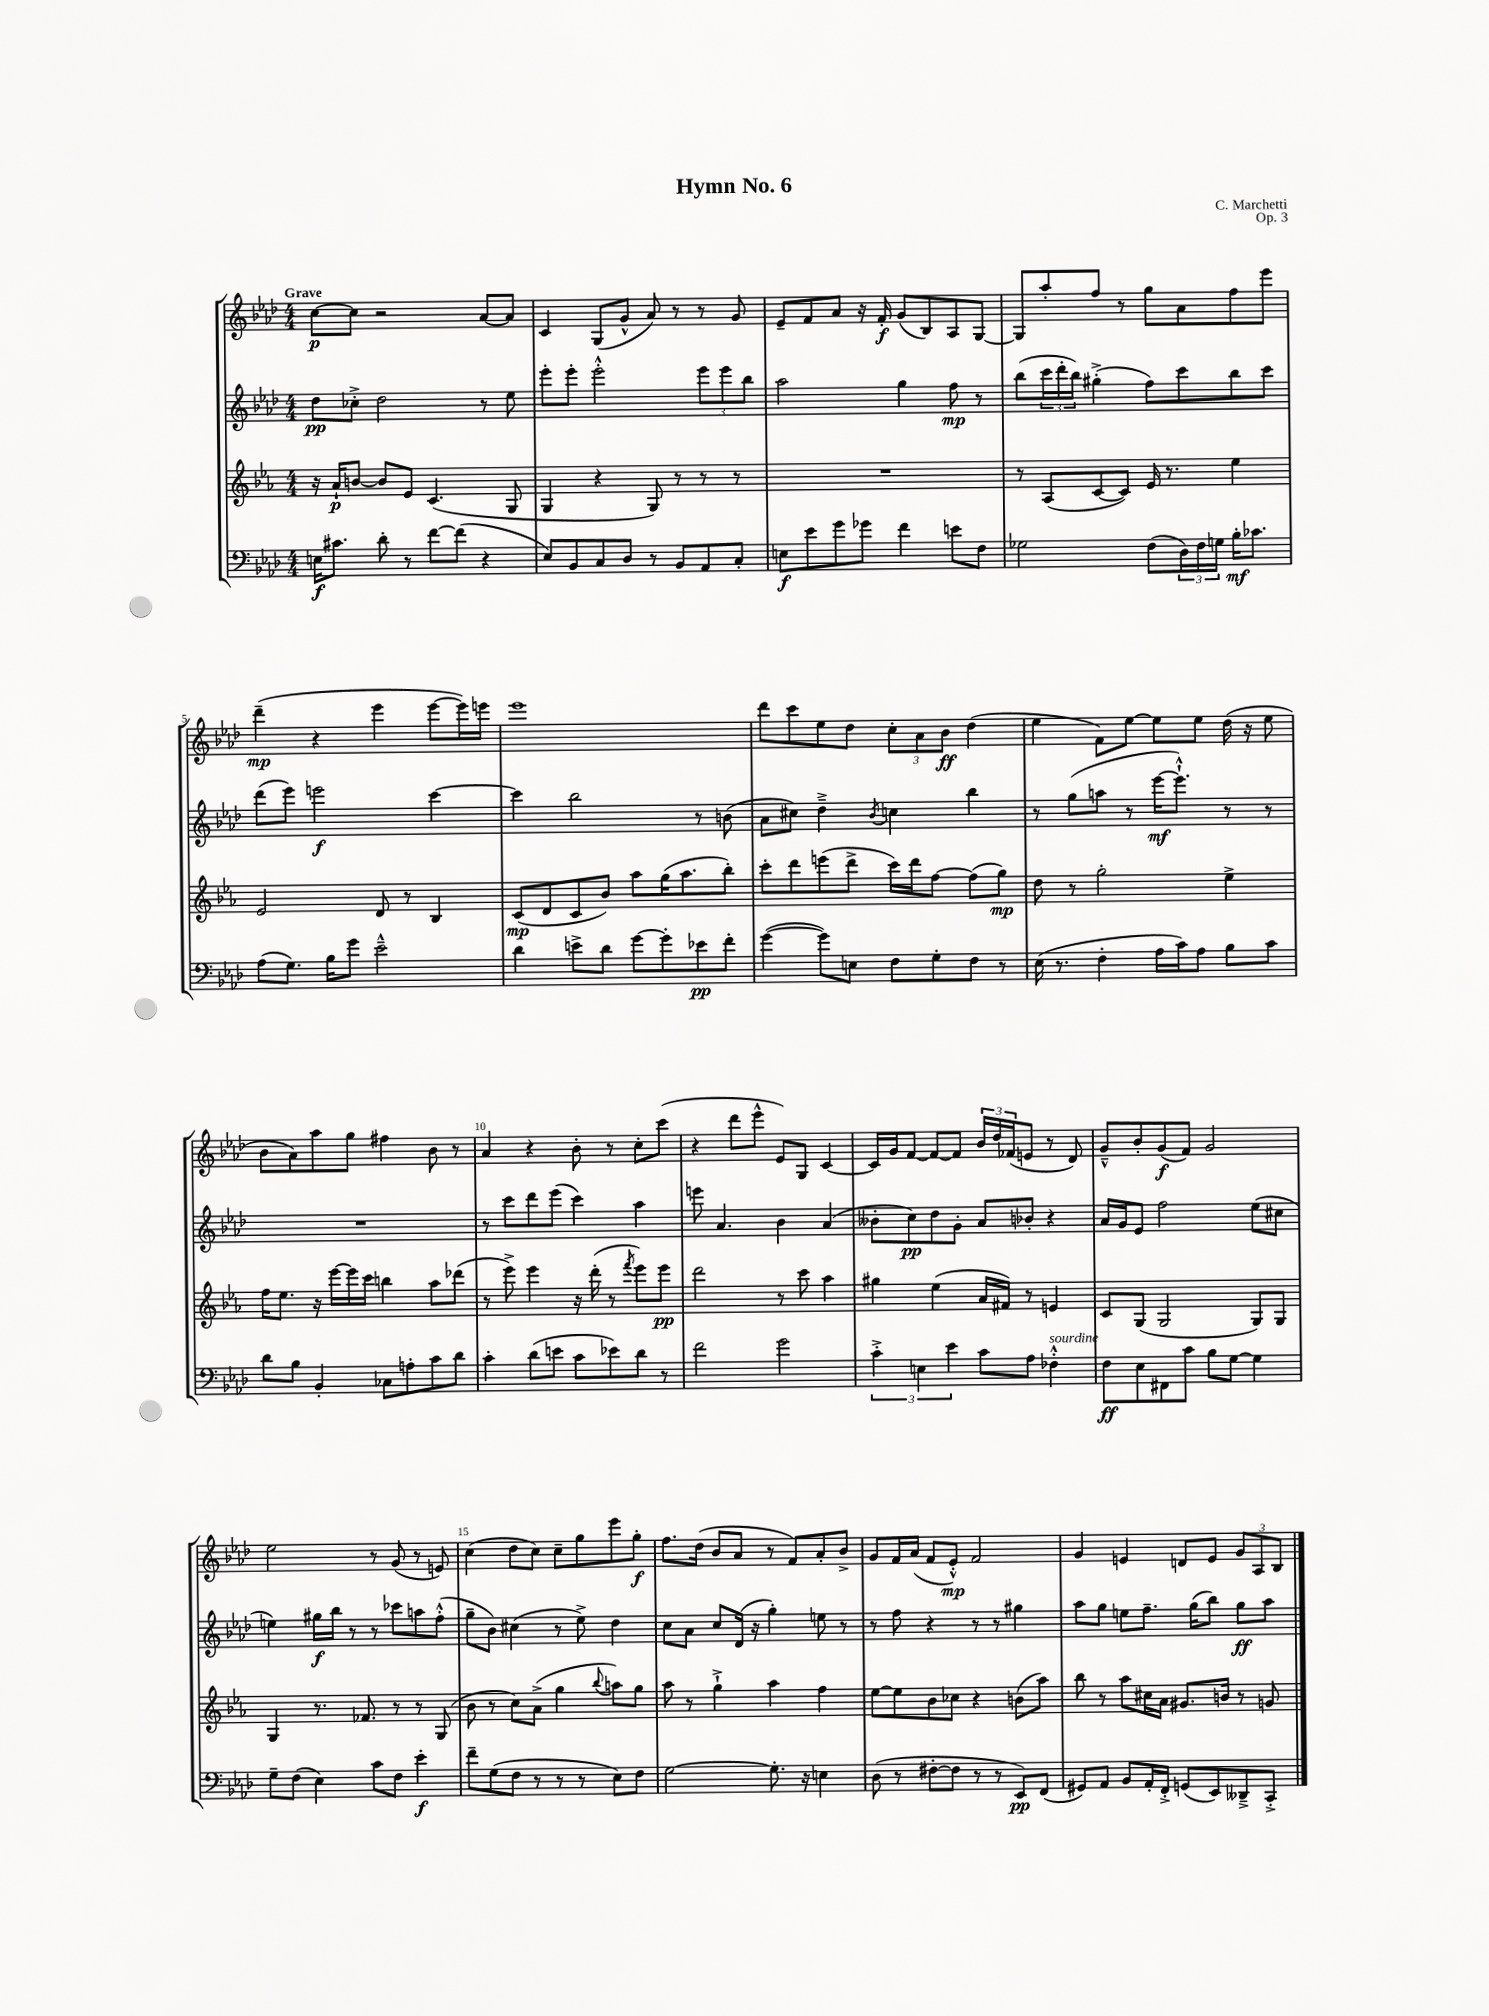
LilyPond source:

\header { title = "Hymn No. 6" composer = "C. Marchetti" opus = "Op. 3" }
<<
\new StaffGroup <<
\new Staff = "s0" {
    \clef treble \key aes \major \numericTimeSignature \time 4/4 \tempo "Grave"
    c''8~\p c''8 r2 aes'8~ aes'8 |
    c'4 g8( g'8-^ aes'8) r8 r8 g'8 |
    ees'8-- f'8 aes'8 r16 f'16-.\f g'8( bes8) aes8 g8~ |
    g8 aes''8-. f''8 r8 g''8 aes'8 f''8 ees'''8 |
    des'''4--\mp( r4 ees'''4 ees'''8~ ees'''16) e'''16 |
    ees'''1 |
    des'''8 c'''8 ees''8 des''8 \tuplet 3/2 { c''8-. aes'8 bes'8\ff } des''4( |
    ees''4 f'8) ees''8~ ees''8 ees''8 des''16( r16 ees''8 |
    bes'8 aes'8) aes''8 g''8 fis''4 bes'8 r8 |
    aes'4 r4 bes'8-. r8 c''8-. c'''8( |
    r4 des'''8 ees'''8-^ ees'8) g8 c'4~ |
    c'16 g'16 f'8~ f'8~ f'8 \tuplet 3/2 { bes'16 des''16 fes'16( } e'8 r8 des'8) |
    g'8---^ bes'8-. g'8\f( f'8) g'2 |
    ees''2 r8 g'8( r8 e'8) |
    c''4( des''8 c''8) c''8-- g''8 ees'''8 g''8-.\f |
    f''8. des''16( bes'8 aes'8 r8 f'8) aes'8-. bes'8-> |
    g'8 f'16 aes'16( f'8 ees'8-.-^\mp) f'2 |
    g'4 e'4 d'8 e'8 \tuplet 3/2 { g'8 aes8 bes8 } \bar "|." |
}
\new Staff = "s1" {
    \clef treble \key aes \major \numericTimeSignature \time 4/4
    des''8\pp ces''8-.-> des''2 r8 ees''8 |
    ees'''8-. ees'''8-. ees'''2-.-^ \tuplet 3/2 { ees'''8 ees'''8 bes''8 } |
    aes''2 g''4 f''8\mp r8 |
    bes''8( \tuplet 3/2 { c'''16 des'''16-. bes''16) } gis''4-.->( f''8) c'''8 bes''8 c'''8 |
    des'''8( ees'''8) e'''2\f c'''4~ |
    c'''4 bes''2 r8 b'8( |
    aes'8 cis''8) des''4---> \acciaccatura { bes'8 } c''4 bes''4 |
    r8 g''8( a''8 r8 ees'''16~\mf ees'''8.-!-^) r8 r8 |
    R1 |
    r8 c'''8 des'''8 ees'''8( c'''4) aes''4 |
    e'''8 aes'4. bes'4 aes'4( |
    beses'8-. c''8\pp) des''8 g'8-. aes'8 bes'8-. r4 |
    aes'16 g'16 ees'8 f''2 ees''8( cis''8 |
    e''4) gis''16\f bes''16 r8 r8 ces'''8 a''8 f''8-.-^( |
    g''8-- bes'8) cis''4( r8 ees''8->) des''4 |
    c''8 aes'8 c''8 des'16( r16 g''4-.) e''8 r8 |
    r8 f''8 r4 r8 r8 gis''4 |
    aes''8 g''8 e''8 f''8.-- g''16( bes''8) g''8\ff aes''8 \bar "|." |
}
\new Staff = "s2" {
    \clef treble \key ees \major \numericTimeSignature \time 4/4
    r16 aes'16-!\p b'8~ b'8 ees'8 c'4.( g8 |
    g4 r4 g8) r8 r8 r8 |
    R1 |
    r8 aes8( c'8~ c'8) ees'16 r8. ees''4 |
    ees'2 d'8 r8 bes4 |
    c'8\mp( d'8 c'8 bes'8) aes''8 g''16( aes''8. bes''8-.) |
    c'''8-. d'''8 e'''8( d'''8-> c'''16) d'''16 f''8~ f''8( g''8\mp) |
    d''8 r8 g''2-. ees''4-> |
    f''16 ees''8. r16 ees'''16~ ees'''16 c'''16 b''4 aes''8 des'''8( |
    r8 ees'''8->) ees'''4 r16 d'''16-.( r8 \acciaccatura { f'''8 } ees'''8) ees'''8\pp |
    d'''2 r8 c'''8 aes''4 |
    gis''4 ees''4( aes'16 fis'16) r8 e'4 |
    c'8 g8( g2 g8) g8 |
    g4 r8. fes'8. r8 r8 g8( |
    bes'8 r8 c''8) aes'8->( g''4 \appoggiatura { bes''8 } a''8) g''8 |
    aes''8 r8 g''4-!-> aes''4 f''4 |
    ees''8~ ees''8 bes'8 ces''8 r4 b'8( aes''8) |
    bes''8 r8 aes''8 cis''16 aes'16 gis'8. b'16 r8 g'8 \bar "|." |
}
\new Staff = "s3" {
    \clef bass \key aes \major \numericTimeSignature \time 4/4
    e16\f cis'8. des'8-. r8 f'8~ f'8( r4 |
    ees8) bes,8 c8 des8 r8 bes,8 aes,8 c8-. |
    e8\f ees'8 g'8 ges'8 f'4 e'8 f8 |
    ges2 f8( \tuplet 3/2 { des16) f16 g16 } bes16-.\mf ces'8. |
    aes8( g8.) bes16 g'8 ees'2---^ |
    des'4 e'8-> des'8 g'8~ g'8-. ees'8\pp f'8-. |
    g'4~( g'8) e8 f8 g8-. f8 r8 |
    ees16( r8. f4-. aes16 c'16) aes8 bes8 c'8 |
    des'8 bes8 bes,4-. ces8 a8-. c'8 des'8 |
    c'4-. des'8( e'8 c'8 ees'8) des'8 r8 |
    f'2 g'2 |
    \tuplet 3/2 { c'4-.-> e4 ees'4 } c'8 aes8 fes4-.-^^\markup { \italic "sourdine" } |
    f8\ff ees8 fis,8 c'8 bes8 g8~ g4 |
    g8-- f8( ees4) c'8 f8 ees'4-.\f |
    f'8-- g8( f8 r8 r8 r8 ees8) f8 |
    g2~ g8.-. r16 e4 |
    des8( r8 fis8~-. fis8 r8 r8 ees,8\pp) f,8( |
    gis,8) aes,8 bes,8 aes,16-. f,16-.-> g,8( ees,8) deses,8---> c,8-.-> \bar "|." |
}
>>
>>
\layout { \context { \Score \override BarNumber.break-visibility = ##(#f #t #t) barNumberVisibility = #(every-nth-bar-number-visible 5) } }
